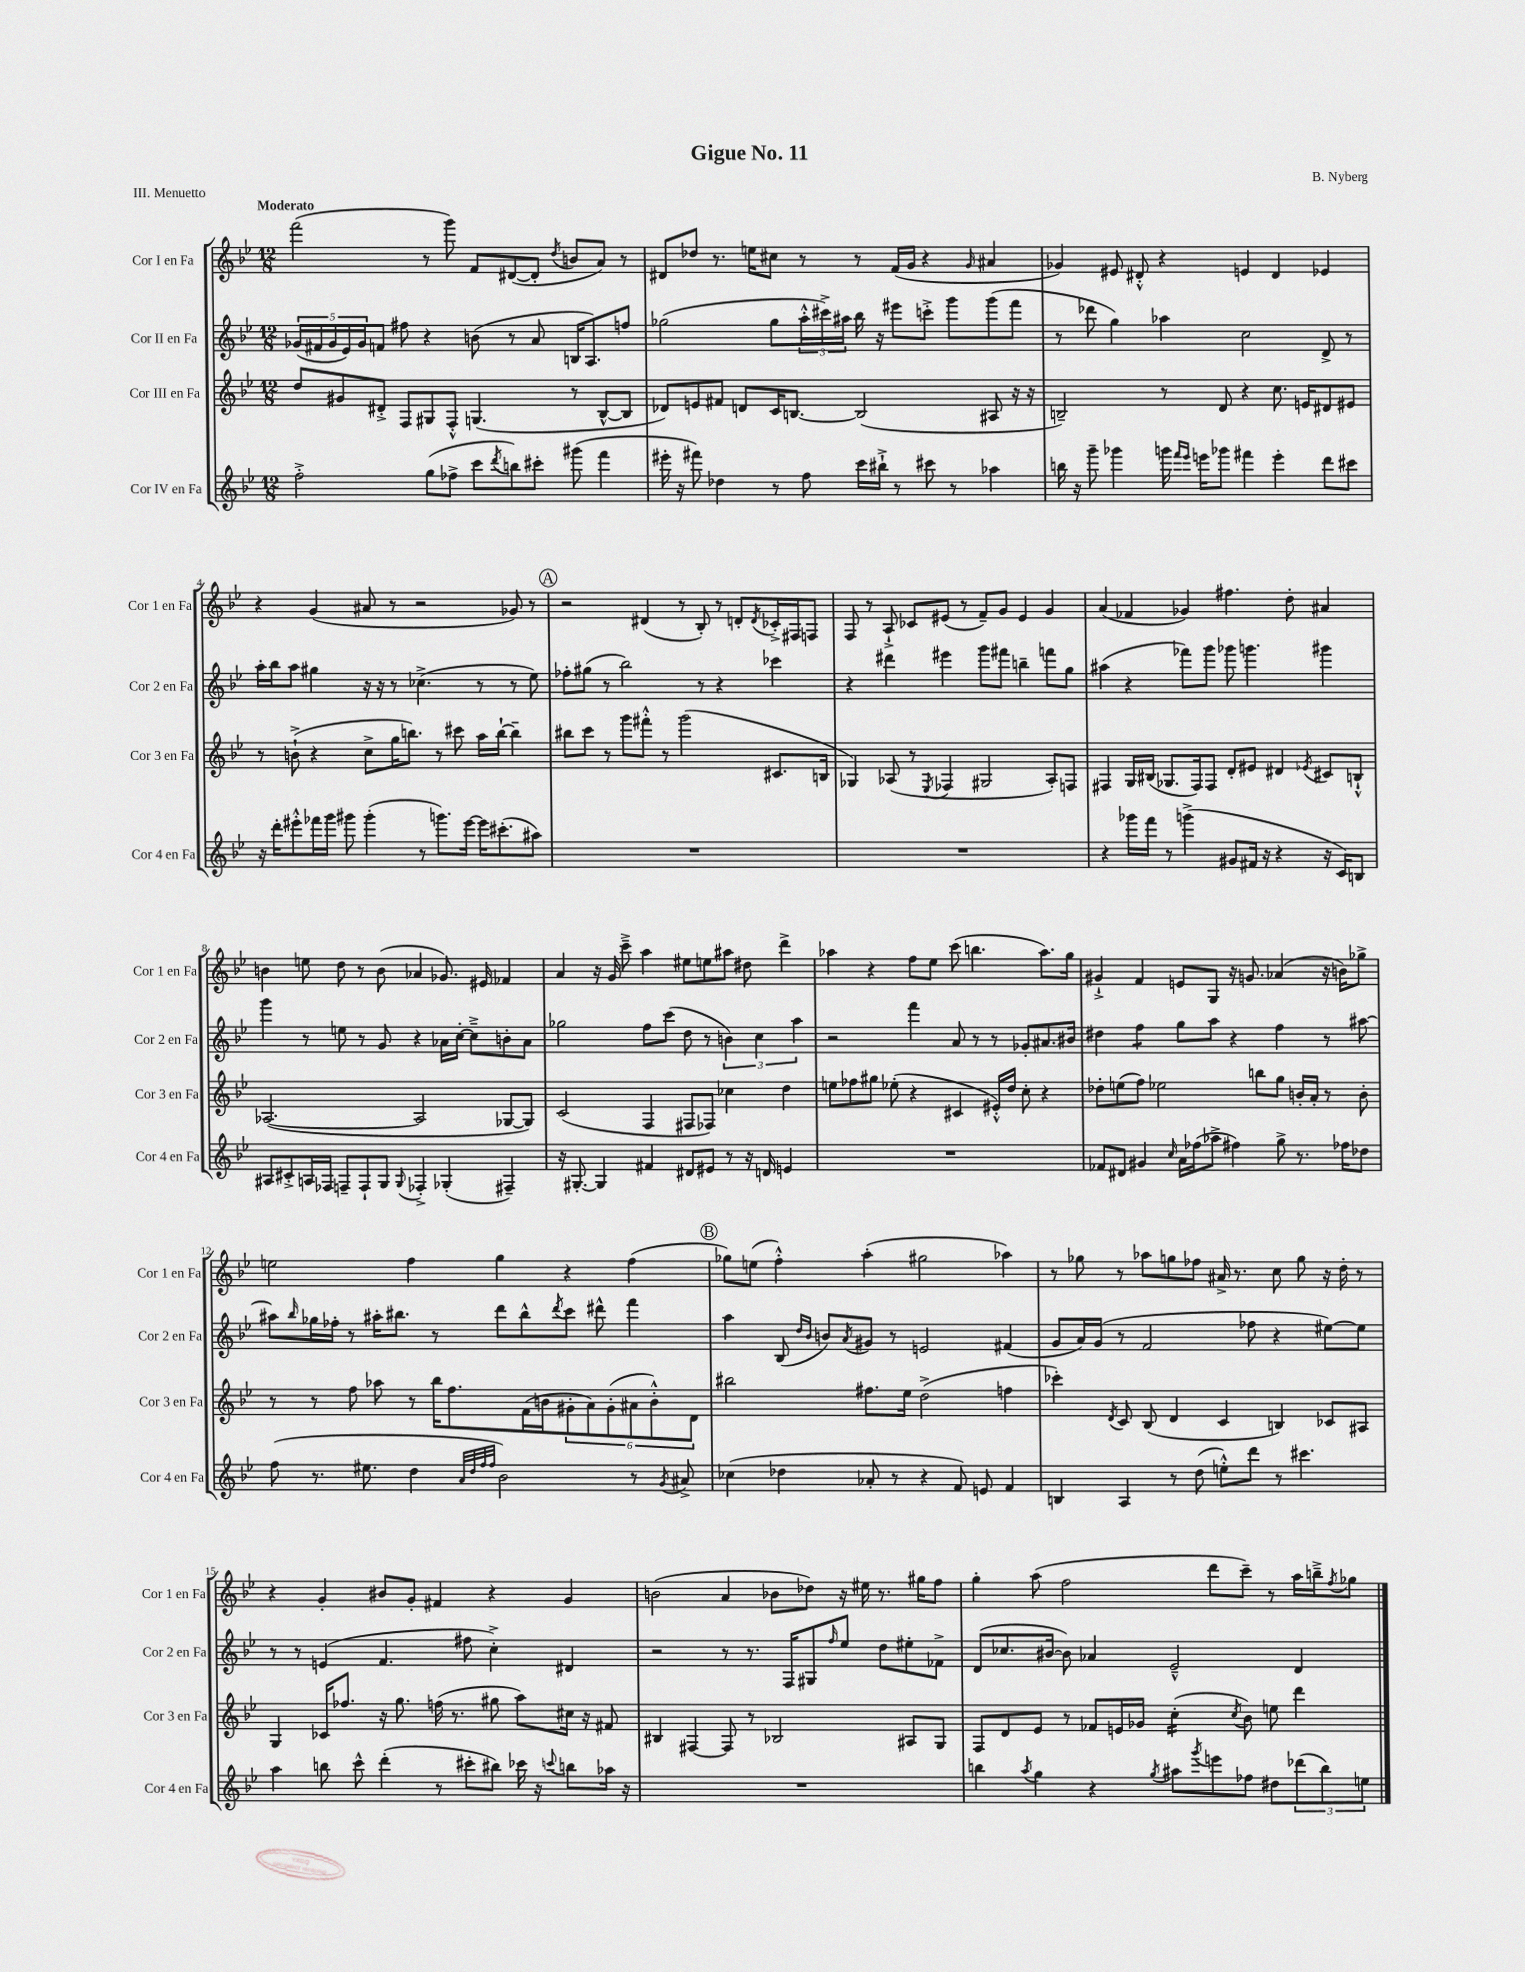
\header { title = "Gigue No. 11" composer = "B. Nyberg" piece = "III. Menuetto" }
<<
\new StaffGroup <<
\new Staff = "s0" \with { instrumentName = "Cor I en Fa" shortInstrumentName = "Cor 1 en Fa" } {
    \clef treble \key bes \major \numericTimeSignature \time 12/8 \tempo "Moderato"
    f'''2( r8 g'''8) f'8 dis'8~( dis'8-. \acciaccatura { d''8 } b'8 a'8) r8 |
    dis'8 des''8 r8. e''16 cis''8 r8 r8 f'16( g'16 r4 \grace { g'16 } ais'4 |
    ges'4) eis'8 dis'8-.-^ r4 e'4 dis'4 ees'4 |
    r4 g'4( ais'8 r8 r2 ges'8) r8 |
    \mark \markup { \circle "A" } r2 dis'4( r8 bes8-.) r8 d'8-. \acciaccatura { d'8 } ces'16-.-> fis16 f8 |
    f8 r8 a8-!-> ces'8 eis'8( r8 f'8--) g'8 eis'4 g'4 |
    a'4( fes'4 ges'4) fis''4. d''8-. ais'4 |
    b'4 e''8 d''8 r8 b'8( aes'4 ges'8.) eis'16 fes'4 |
    a'4 r16 g'16 c'''8---> a''4 eis''8 e''8 ais''8 dis''8 d'''4-> |
    aes''4 r4 f''8 ees''8 c'''8( b''4. aes''8.) g''16 |
    gis'4-!-> f'4 e'8 g8 r16 g'8. aes'4( r16 b'16) ges''8-> |
    e''2 f''4 g''4 r4 f''4( |
    \mark \markup { \circle "B" } ges''8) e''8( f''4-.-^) a''4-.( gis''2 aes''4) |
    r8 ges''8 r8 aes''8 g''8 fes''8 ais'16-> r8. c''8 g''8 r16 d''16-. r8 |
    r4 g'4-. bis'8 g'8-. fis'4 r4 g'4 |
    b'2( a'4 bes'8 des''8) r16 eis''16 r8. gis''16 f''8 |
    g''4-. a''8( f''2 d'''8 c'''8--) r8 a''16 b''16---> \acciaccatura { f''8 } ges''8 \bar "|." |
}
\new Staff = "s1" \with { instrumentName = "Cor II en Fa" shortInstrumentName = "Cor 2 en Fa" } {
    \clef treble \key bes \major \numericTimeSignature \time 12/8
    \tuplet 5/4 { ges'16( fis'16 ges'16 ees'16) ges'16 } f'8 fis''8 r4 b'8( r8 a'8 b16 a8.) f''8 |
    ges''2( ges''8 \tuplet 3/2 { a''16-.-^ cis'''16->) ais''16 } bes''16 r16 eis'''8 c'''8-.-> g'''8 g'''8( f'''8 |
    r8 des'''8 g''4) aes''4 c''2 d'8-> r8 |
    a''16-. bes''16 a''8 gis''4 r16 r16 r8 ces''4.->( r8 r8 ees''8) |
    \mark \markup { \circle "A" } fes''8-. gis''8( r8 bes''2) r8 r4 ces'''4 |
    r4 dis'''4 eis'''4 g'''8 fis'''8 b''4-- f'''8 g''8 |
    ais''4( r4 fes'''8) g'''8 ges'''8 g'''4. gis'''4 |
    g'''4 r8 e''8 r8 g'8 r4 aes'16 c''16~-. c''8---> b'8-. aes'8 |
    ges''2 f''8 c'''8( d''8 r8 \tuplet 3/2 { b'4) c''4 a''4 } |
    r2 f'''4 a'8 r8 r8 ges'8-. ais'8. bis'16 |
    dis''4 f''4:8 g''8 a''8 r4 f''4 r8 ais''8~ |
    ais''8 \grace { bes''16 } ges''16 fes''16-. r8 ais''16-. bis''8. r8 d'''8 bis''8-^ \acciaccatura { d'''8 } c'''8 dis'''8-^ f'''4 |
    \mark \markup { \circle "B" } a''4 bes8( \grace { d''16 bes'16 } b'8) \acciaccatura { a'8 } gis'8 r8 e'2 fis'4( |
    g'8 a'16) g'16( r8 f'2 fes''8 r4 eis''8~) eis''8 |
    r8 r8 e'4( f'4. fis''8 c''4-.->) dis'4 |
    r2 r8 r8. f16 gis8 \grace { f''16 } ees''8 d''8 eis''8-. fes'8-> |
    d'8( ces''8. bis'16~ bis'8) aes'4 ees'2---^ d'4 \bar "|." |
}
\new Staff = "s2" \with { instrumentName = "Cor III en Fa" shortInstrumentName = "Cor 3 en Fa" } {
    \clef treble \key bes \major \numericTimeSignature \time 12/8
    d''8 gis'8 dis'8-.-> f8 gis8 f8-.-^ g4.( r8 bes8~-^ bes8 |
    des'8) e'8 fis'8 d'8 c'16 b8.~ b2( ais8 r16 r16 |
    b2--) r8 d'8 r4 c''8. e'16 dis'8 eis'8 |
    r8 b'8-!->( r4 c''8-> g''16 b''8.) r8 cis'''8 a''16 b''16~-! b''4-- |
    \mark \markup { \circle "A" } bis''8 c'''8 r8 g'''8 fis'''8-.-^ r8 g'''2( cis'8. b16 |
    ges4) aes8( r8 \acciaccatura { ees8 } fes4 gis2 aes8-.) f8 |
    fis4 g16 bis16( ges8. fis16) fis8 d'8-. eis'8 dis'4 \acciaccatura { ees'8 } cis'8 b8-!-^ |
    aes2.~( aes2 ges8~ ges8) |
    c'2( f4 fis8 fes8) ces''4 d''4 |
    e''8 fes''8 gis''8 ees''8-.( r4 cis'4 eis'16-.-^) d''16 c''8-. r4 |
    des''8-. e''8( f''8) ees''2 b''8 g''8 b'16-. a'16-. r8 b'8-. |
    r8 r8 f''8 aes''8 r8 bes''16 f''8. f'16( b'16 \tuplet 6/4 { gis'8-. a'8) gis'8-.( ais'8 b'8-.-^) d'8 } |
    \mark \markup { \circle "B" } bis''2 fis''8. ees''16 d''2->( f''4 |
    ces'''4-.) \acciaccatura { d'8 } c'8 bes8( d'4 c'4 b4) ces'8 ais8 |
    g4 ces'16 fes''8. r16 g''8. f''16( r8. gis''8 a''8) cis''16 r16 fis'8 |
    bis4 fis4~ fis8 r8 bes2 ais8 g8 |
    f8 d'8 ees'8 r8 fes'8 e'16 ges'16 c''4:16-.( \acciaccatura { c''8 } bes'8) e''8 d'''4 \bar "|." |
}
\new Staff = "s3" \with { instrumentName = "Cor IV en Fa" shortInstrumentName = "Cor 4 en Fa" } {
    \clef treble \key bes \major \numericTimeSignature \time 12/8
    f''2-.-> g''8( fes''8-> c'''8 \acciaccatura { d'''8 } b''8) cis'''8-. gis'''8( f'''4 |
    eis'''16-. r16 fis'''8) des''4 r8 f''8 c'''16 bis''16-!-> r8 cis'''8 r8 aes''4 |
    b''16 r16 g'''8-- ges'''4 g'''16 \grace { f'''16 ees'''16 } e'''16 ges'''8 fis'''4 e'''4-. d'''8 cis'''8 |
    r16 d'''16-. eis'''8-.-^ fes'''16 g'''16 gis'''8 gis'''4-.( r8 g'''8.) eis'''16~ eis'''16 cis'''8.-.( ais''8) |
    \mark \markup { \circle "A" } R1. |
    R1. |
    r4 ges'''16 f'''16 r8 g'''4->( gis'8 fis'16 r16 r4 r16 c'16) b8 |
    ais8 cis'8-.-> a16 fes16 f8-- f8-! g8 \appoggiatura { g8 } fes4-.-> ges4-.( fis4--) |
    r16 gis8.~-. gis4 fis'4 dis'8 eis'8 r8 r16 d'16 e'4 |
    R1. |
    fes'8 dis'8 gis'4 \grace { c''16 } a'16 fes''16( aes''8-> fis''4) g''8-> r8. fes''16 des''8 |
    f''8( r8. eis''8. d''4 \grace { a'32 d''32 f''32 f''32 } bes'2) r8 \acciaccatura { g'8 } ais'8-> |
    \mark \markup { \circle "B" } ces''4( des''4 aes'8-. r8 r4 f'8) e'8 f'4 |
    b4 a4 r8 d''8( e''8-.-^) d'''8 r8 cis'''4. |
    a''4 b''8 c'''8-^ d'''4-.( r8 cis'''8-. bis''8) ces'''16 r16 \appoggiatura { c'''8 } b''8 aes''16 r16 |
    R1. |
    b''4 \acciaccatura { a''8 } g''4 r4 \acciaccatura { g''8 } ais''8 \acciaccatura { g'''8 } e'''8 fes''8 dis''8 \tuplet 3/2 { des'''8( b''8) e''8 } \bar "|." |
}
>>
>>
